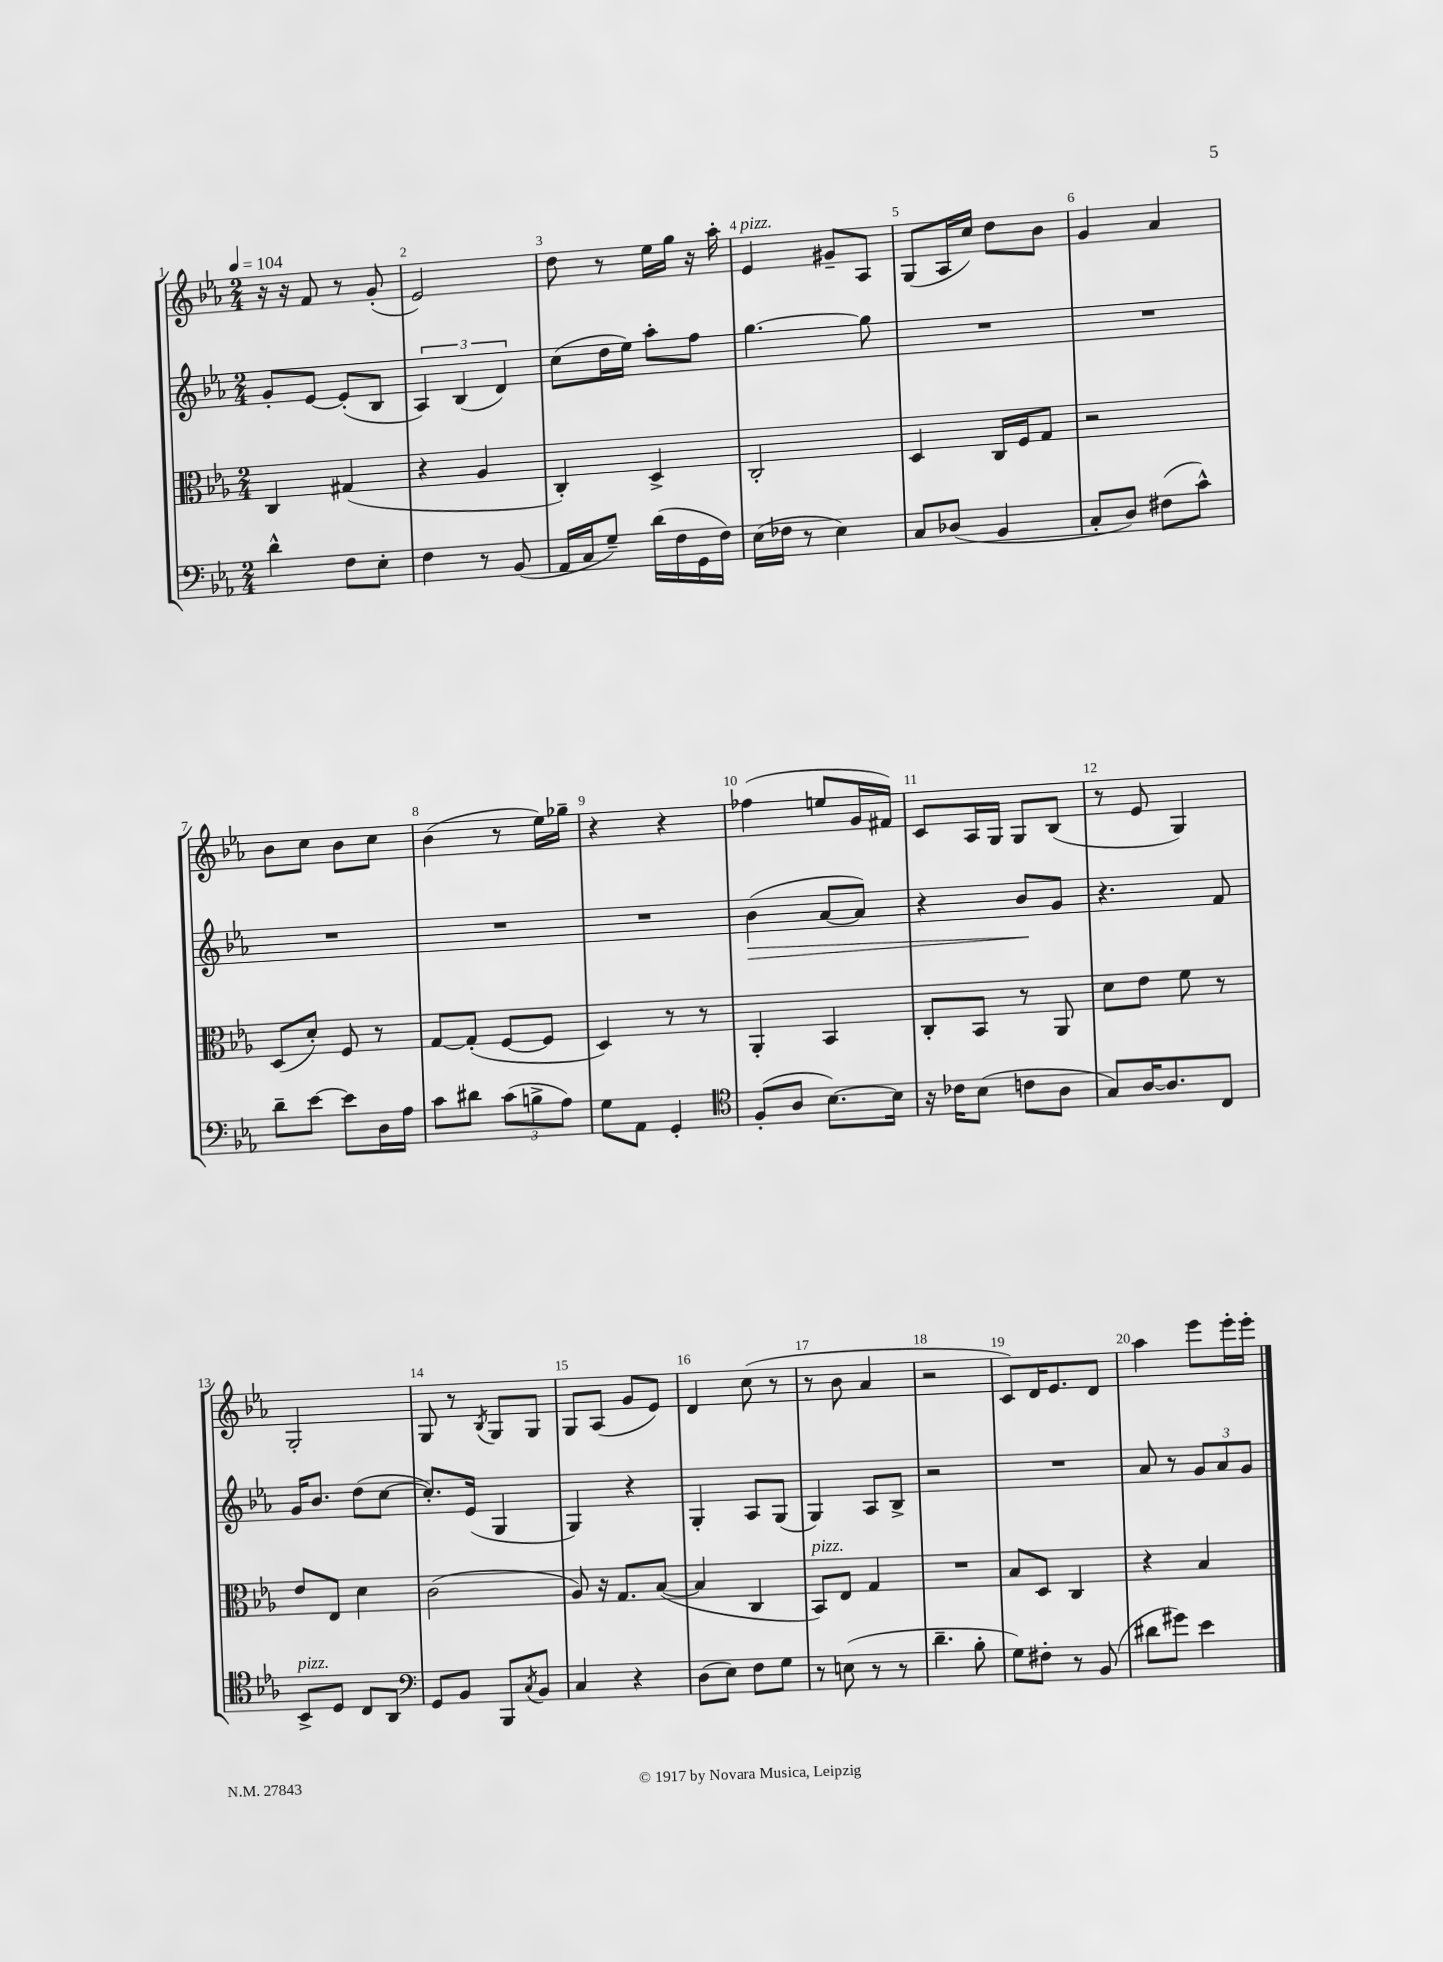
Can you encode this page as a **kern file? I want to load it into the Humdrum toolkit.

**kern	**kern	**kern	**kern
*staff4	*staff3	*staff2	*staff1
*clefF4	*clefC3	*clefG2	*clefG2
*k[b-e-a-]	*k[b-e-a-]	*k[b-e-a-]	*k[b-e-a-]
*M2/4	*M2/4	*M2/4	*M2/4
*MM104	*MM104	*MM104	*MM104
4d^^	4C	8g'	16r
.	.	.	16r
.	.	[8e-	8f
8F	(4G#	(8e-']	8r
8E-'	.	8B-	(8g'
=	=	=	=
4F	4r	6A-)	2e-)
.	.	(6B-	.
8r	4A-	.	.
.	.	6d)	.
(8BB-	.	.	.
=	=	=	=
16AA-	4C')	(8cc	8dd
16C	.	.	.
8G~)	.	16dd	8r
.	.	16ee-)	.
(16d	4D^	8aa-'	16ee-
16F	.	.	16gg
16GG	.	8ff	16r
16F)	.	.	16aa-'
=	=	=	=
(16E-	2C'	[4.gg	4e-
16F-	.	.	.
8r	.	.	.
4E-)	.	.	8g#~
.	.	8gg]	8A-
=	=	=	=
8C	4D	2r	(8G
(8D-	.	.	16A-
.	.	.	16cc)
4BB-	16C	.	8dd
.	16F	.	.
.	8G	.	8b-
=	=	=	=
8C'	2r	2r	4g
8D)	.	.	.
(8F#	.	.	4a-
8c^^)	.	.	.
=	=	=	=
8d~	(8D	2r	8b-
[8e-	8d')	.	8cc
8e-]	8F	.	8b-
16D	8r	.	8cc
16A-	.	.	.
=	=	=	=
8c	[8G	2r	(4b-
8d#	(8G']	.	.
(12c	[8F	.	8r
12B^	.	.	.
.	8F]	.	16ee-)
12A-)	.	.	.
.	.	.	16gg-~
=	=	=	=
8G	4D)	2r	4r
8AA-	.	.	.
4GG'	8r	.	4r
.	8r	.	.
=	=	=	=
*clefC4	*	*	*
(8F'	4AA-'	(4b-	(4ff-
8A-	.	.	.
[8.B-)	4BB-	[8a-	8ee
.	.	8a-])	16g
16B-]	.	.	16f#)
=	=	=	=
16r	8C'	4r	8c
16c-	.	.	.
(8B-	8BB-	.	16A-
.	.	.	16G
8c	8r	8b-	8G
8A-	8AA-	8g	(8B-
=	=	=	=
8G)	8d	4.r	8r
[16A-	8e-	.	8e-
8.A-]	.	.	.
.	8f	.	4G)
8C	8r	8f	.
=	=	=	=
8BB-^	8e-	16g	2G'
.	.	8.b-	.
8D	8E-	.	.
8C	4d	(8dd	.
8AA-	.	[8cc	.
=	=	=	=
*clefF4	*	*	*
8GG	(2c	8.cc'])	8G
8BB-	.	.	8r
.	.	(16e-	.
.	.	.	8qB-
8BBB-	.	4G	8G
8qC	.	.	.
8BB-	.	.	8G
=	=	=	=
4C	8A-)	4G)	8G
.	16r	.	(8A-
.	8.G	.	.
4r	.	4r	8g
.	([8B-	.	8e-)
=	=	=	=
(8D	4B-]	4G'	4d
8E-)	.	.	.
8F	4C	8A-	(8cc
8G	.	(8G	8r
=	=	=	=
8r	8BB-)	4G)	8r
(8E	8E-	.	8b-
8r	4G	8A-	4a-
8r	.	8B-^	.
=	=	=	=
4.d~	2r	2r	2r
8B-'	.	.	.
=	=	=	=
8G)	8B-	2r	8c)
8F#'	8D	.	16d
.	.	.	8.e-
8r	4C	.	.
(8BB-	.	.	8d
=	=	=	=
8d#	4r	8a-	4aa-
8g#)	.	8r	.
4e-	4B-	12g	8eee-
.	.	12a-	.
.	.	.	16eee-'
.	.	12g	.
.	.	.	16eee-'
==	==	==	==
*-	*-	*-	*-
